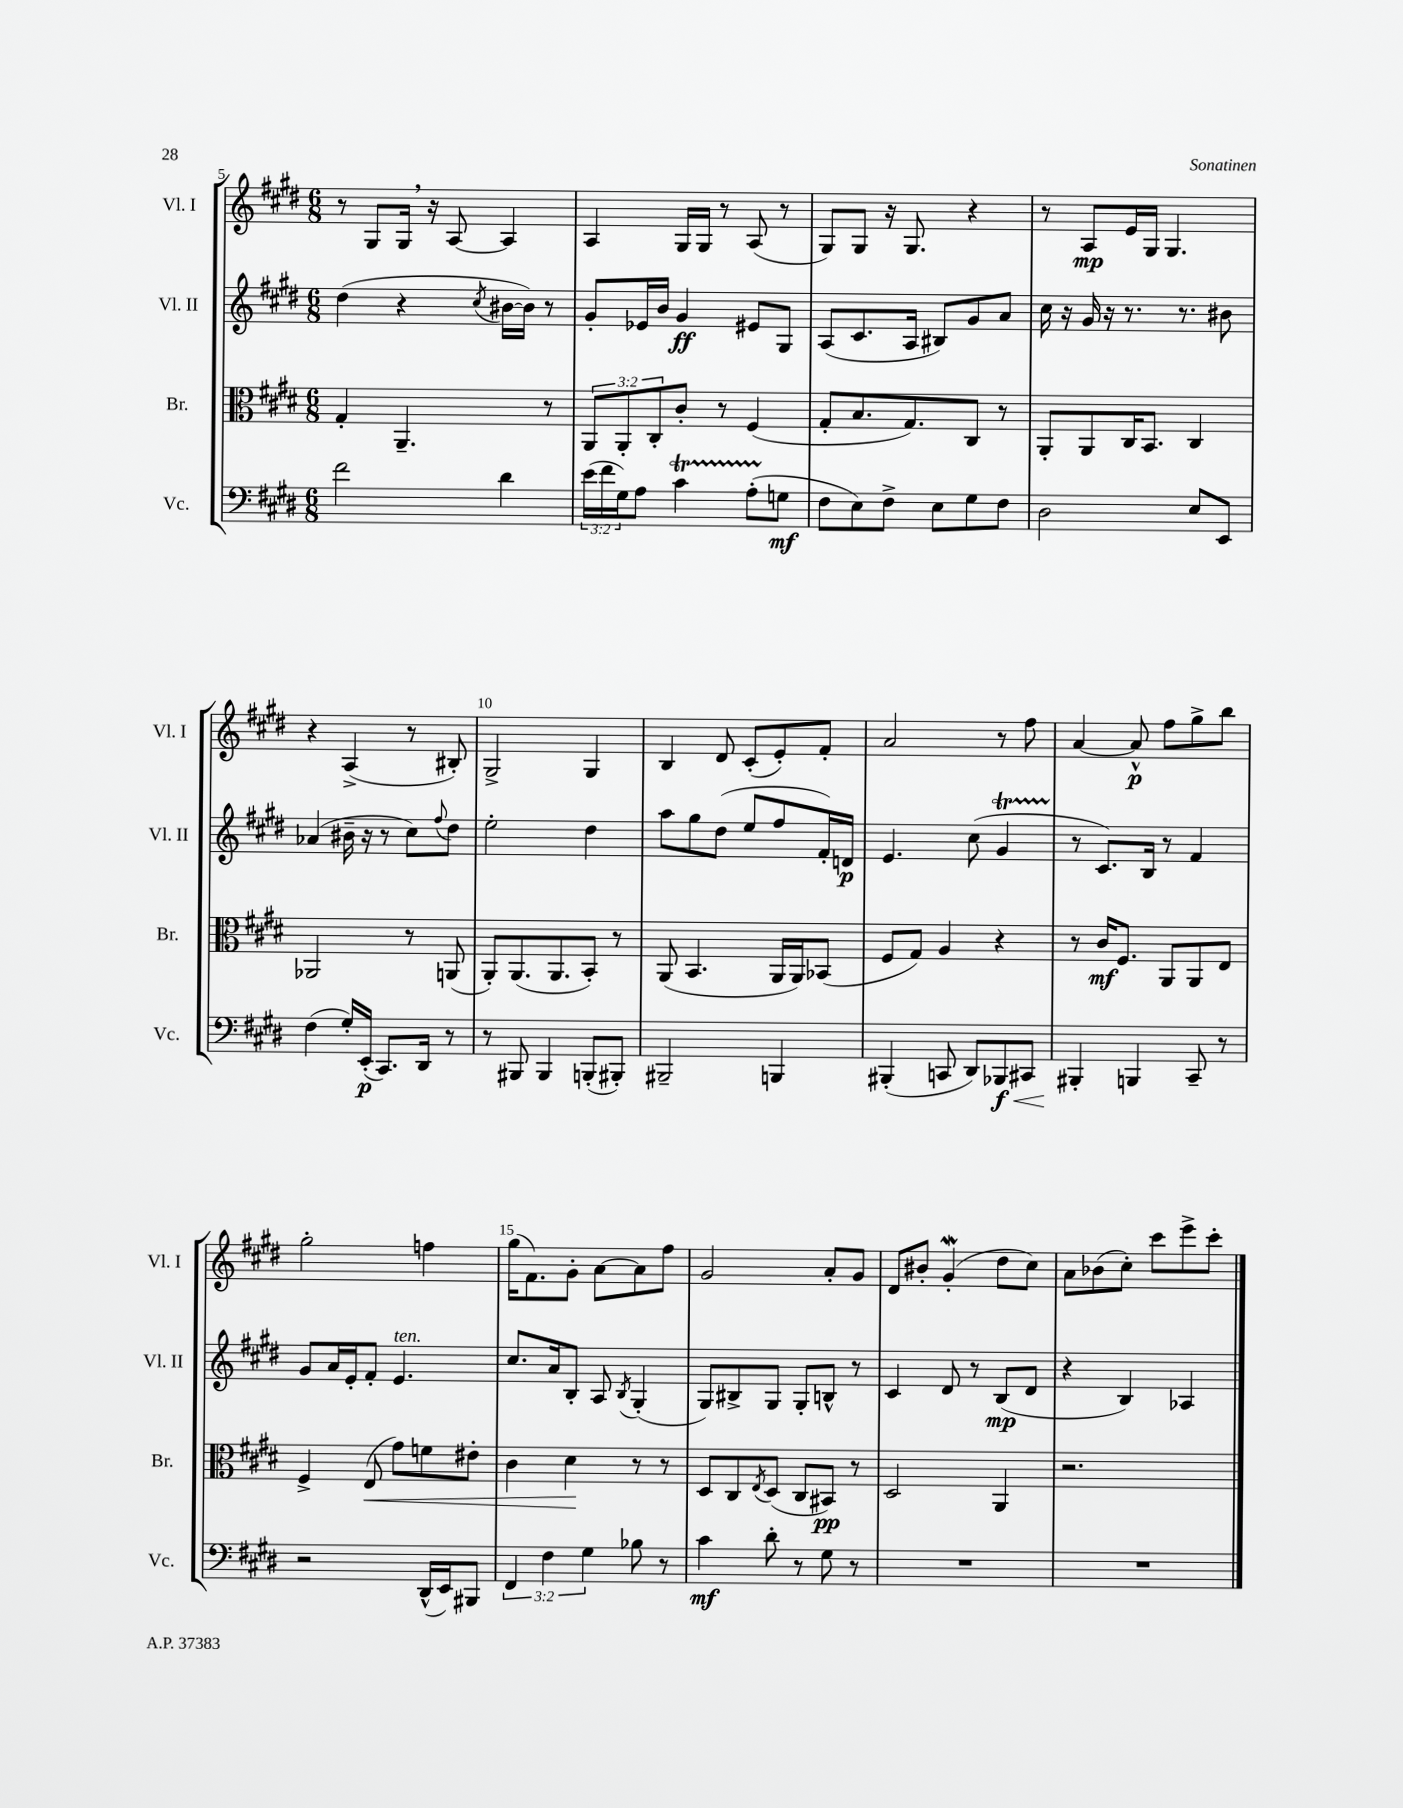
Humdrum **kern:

**kern	**kern	**kern	**kern
*staff4	*staff3	*staff2	*staff1
*clefF4	*clefC3	*clefG2	*clefG2
*k[f#c#g#d#]	*k[f#c#g#d#]	*k[f#c#g#d#]	*k[f#c#g#d#]
*M6/8	*M6/8	*M6/8	*M6/8
2f#	4G#'	(4dd#	8r
.	.	.	8G#
.	4.AA~	4r	16G#
.	.	.	16r
.	.	.	[8A
.	.	8qcc#	.
4d#	.	[16b#	4A]
.	.	16b#])	.
.	8r	8r	.
=	=	=	=
(24e	12AA	8g#'	4A
24f#	.	.	.
24G#)	12AA'	.	.
8A	.	16e-	.
.	12C#'	.	.
.	.	16b	.
4c#	8c#'	4g#	16G#
.	.	.	16G#
.	8r	.	8r
(8A'	(4F#	8e#	(8A
8G	.	8G#	8r
=	=	=	=
8F#	8G#'	(8A	8G#)
8E)	8.B	8.c#	8G#
8F#^	.	.	16r
.	8.G#)	16A	8.G#
8E	.	8B#)	.
8G#	8C#	8g#	4r
8F#	8r	8a	.
=	=	=	=
2D#	8AA'	16cc#	8r
.	.	16r	.
.	8AA	16g#	8A
.	.	16r	.
.	16C#	8.r	16e
.	8.BB	.	16G#
.	.	.	4.G#
.	.	8.r	.
8E	4C#	.	.
8EE	.	8b#	.
=	=	=	=
(4F#	2AA-	(4a-	4r
16G#')	.	16b#~	(4A^
(16EE'	.	16r	.
8.CC#)	.	8r	.
.	8r	8cc#)	8r
16DD#	.	.	.
.	.	8qqff#	.
8r	(8AA	8dd#	8B#')
=	=	=	=
8r	8AA')	2ee'	2G#^
8BBB#	(8.AA	.	.
4BBB#	.	.	.
.	8.AA	.	.
(8BBB'	8BB')	4dd#	4G#
8BBB#')	8r	.	.
=	=	=	=
2BBB#~	(8AA	8aa	4B
.	4.BB	8gg#	.
.	.	(8dd#	8d#
.	.	8ee	(8c#'
4BBB	16AA	8ff#	8e')
.	16AA)	.	.
.	(8BB-	16f#')	8f#'
.	.	16d	.
=	=	=	=
(4BBB#'	8F#	4.e	2a
.	8G#)	.	.
8CC	4A	.	.
8DD#)	.	(8cc#	.
8BBB-	4r	4g#	8r
8CC#	.	.	8ff#
=	=	=	=
4BBB#'	8r	8r	[4a
.	16c#	8.c#)	.
.	8.F#	.	.
4BBB	.	.	8a^^]
.	.	16B	.
.	8AA	8r	8ff#
8CC#~	8AA	4f#	8gg#^
8r	8E	.	8bb
=	=	=	=
2r	4F#^	8g#	2gg#'
.	.	16a	.
.	.	16e'	.
.	(8E	8f#'	.
.	8g#)	4.e	.
(16DD#^^	8f	.	4ff
16EE)	.	.	.
8BBB#	8e#'	.	.
=	=	=	=
6FF#	4c#	8.cc#	(16gg#
.	.	.	8.f#)
6F#	.	.	.
.	.	16a	.
.	4d#	8B'	8g#'
6G#	.	.	.
.	.	8A	[8a
.	.	8qB	.
8B-	8r	(4G#'	8a]
8r	8r	.	8ff#
=	=	=	=
4c#	8D#	8G#)	2g#
.	8C#	8B#^	.
.	8qE	.	.
8d#'	(8D#	8G#	.
8r	8C#	8G#'	.
8G#	8BB#)	8B^^	8a'
8r	8r	8r	8g#
=	=	=	=
2.r	2D#	4c#	8d#
.	.	.	8b#'
.	.	8d#	(4g#'
.	.	8r	.
.	4AA	(8B	8dd#
.	.	8d#	8cc#)
=	=	=	=
2.r	2.r	4r	8a
.	.	.	(8b-
.	.	4B)	8cc#')
.	.	.	8ccc#
.	.	4A-	8eee^
.	.	.	8ccc#'
==	==	==	==
*-	*-	*-	*-
